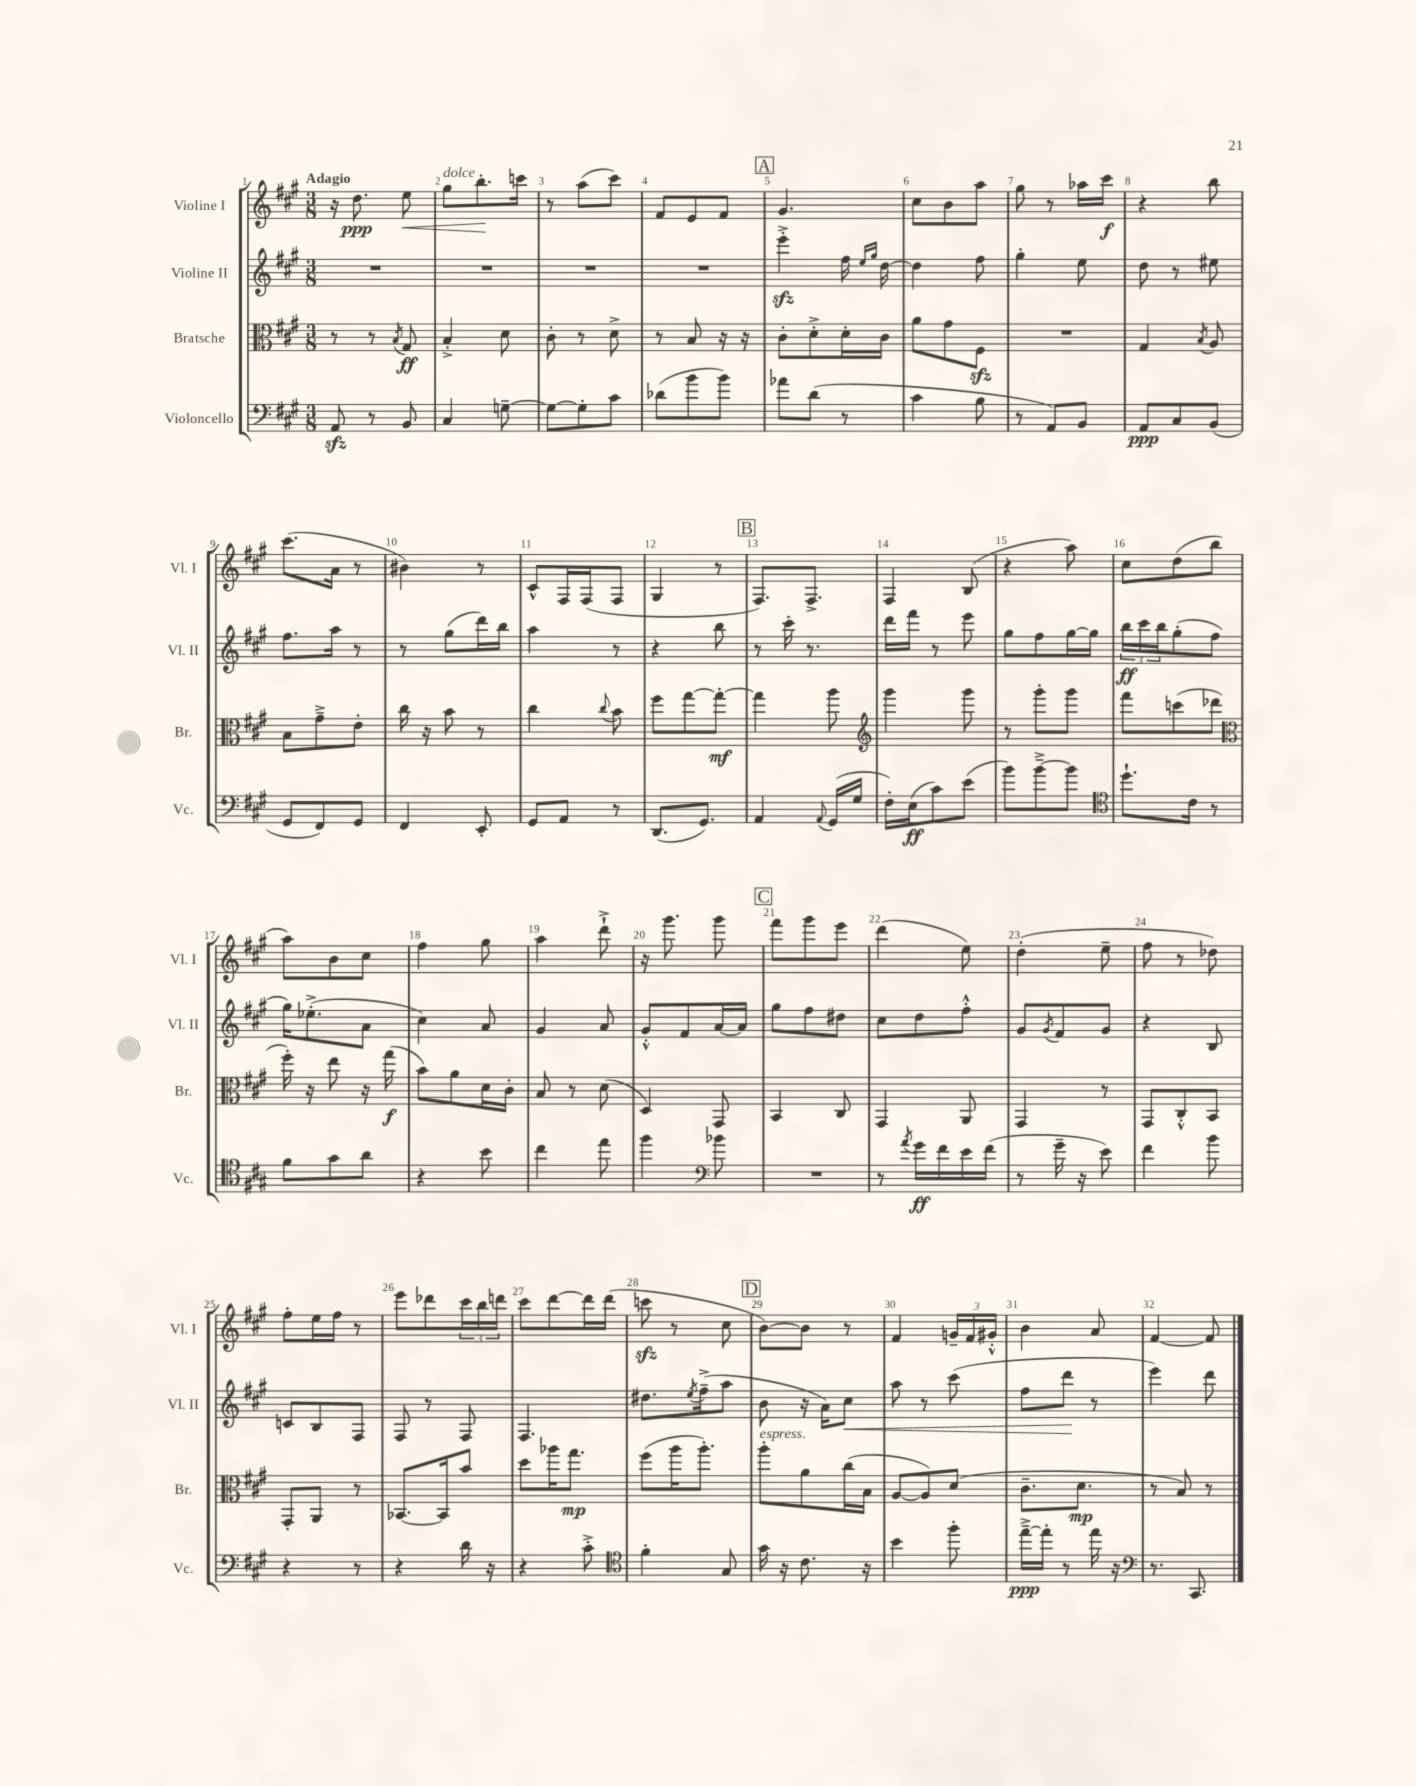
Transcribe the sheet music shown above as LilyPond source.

<<
\new StaffGroup <<
\new Staff = "s0" \with { instrumentName = "Violine I" shortInstrumentName = "Vl. I" } {
    \clef treble \key a \major \numericTimeSignature \time 3/8 \tempo "Adagio"
    r16 d''8.\ppp e''8\< |
    gis''8^\markup { \italic "dolce" } b''8.-.\! c'''16 |
    r8 a''8( cis'''8) |
    fis'8 e'8 fis'8 |
    \mark \markup { \box "A" } gis'4. |
    cis''8 b'8 a''8 |
    gis''8 r8 aes''16 cis'''16\f |
    r4 b''8 |
    cis'''8.( a'16 r8 |
    bis'4) r8 |
    cis'8-^ fis16 fis16( fis8 |
    gis4 r8 |
    \mark \markup { \box "B" } fis8.) fis8.-> |
    fis4 b8( |
    r4 a''8) |
    cis''8 d''8( b''8 |
    a''8) b'8 cis''8 |
    fis''4 gis''8 |
    a''4 d'''8-!-> |
    r16 gis'''8. gis'''8 |
    \mark \markup { \box "C" } fis'''8 gis'''8 e'''8 |
    d'''4( e''8) |
    d''4-.( e''8-- |
    fis''8 r8 des''8) |
    fis''8-. e''16 fis''16 r8 |
    e'''8 des'''8 \tuplet 3/2 { cis'''16 b''16 d'''16 } |
    cis'''8 d'''8~ d'''16 d'''16( |
    c'''8\sfz r8 cis''8 |
    \mark \markup { \box "D" } b'8~) b'8 r8 |
    fis'4 \tuplet 3/2 { g'16-- fis'16 gis'16-.-^ } |
    b'4 a'8 |
    fis'4~ fis'8 \bar "|." |
}
\new Staff = "s1" \with { instrumentName = "Violine II" shortInstrumentName = "Vl. II" } {
    \clef treble \key a \major \numericTimeSignature \time 3/8
    R4. |
    R4. |
    R4. |
    R4. |
    \mark \markup { \box "A" } e'''4-.->\sfz fis''16 \grace { e''16 gis''16 } d''16~ |
    d''4 fis''8 |
    gis''4-. e''8 |
    d''8 r8 eis''8 |
    fis''8. a''16 r8 |
    r8 gis''8( d'''16) b''16 |
    a''4 r8 |
    r4 b''8 |
    \mark \markup { \box "B" } r8 cis'''16-. r8. |
    d'''16 fis'''16 r8 e'''8 |
    gis''8 fis''8 gis''16~ gis''16 |
    \tuplet 3/2 { b''16\ff cis'''16 b''16 } gis''8-.( fis''8 |
    gis''16) ees''8.-.->( a'8 |
    cis''4) a'8 |
    gis'4 a'8 |
    gis'8-.-^ fis'8 a'16~ a'16 |
    \mark \markup { \box "C" } gis''8 fis''8 dis''8 |
    cis''8 d''8 fis''8-.-^ |
    gis'8 \acciaccatura { gis'8 } fis'8 gis'8 |
    r4 b8 |
    c'8 b8 fis8 |
    fis8 r8 fis8 |
    fis4. |
    dis''8. \acciaccatura { e''8 } fis''16--->( a''8 |
    \mark \markup { \box "D" } b'8 r16 a'16) cis''8\< |
    a''8 r8 cis'''8( |
    fis''8 d'''8\! r8 |
    e'''4) d'''8 \bar "|." |
}
\new Staff = "s2" \with { instrumentName = "Bratsche" shortInstrumentName = "Br." } {
    \clef alto \key a \major \numericTimeSignature \time 3/8
    r8 r8 \acciaccatura { b8 } gis8\ff |
    b4-.-> d'8 |
    cis'8-. r8 d'8-> |
    r8 b8 r16 r16 |
    \mark \markup { \box "A" } cis'8-. d'8-.-> d'16-. cis'16 |
    a'8 gis'8 fis8\sfz |
    R4. |
    gis4 \acciaccatura { b8 } a8 |
    b8 gis'8---> e'8-. |
    cis''16 r16 b'8 r8 |
    cis''4 \appoggiatura { cis''8 } b'8 |
    fis''8 gis''8~ gis''8~-.\mf |
    \mark \markup { \box "B" } gis''4 a''8 |
    \clef treble gis'''4 gis'''8 |
    r8 gis'''8-. gis'''8 |
    fis'''8 c'''8( des'''8 |
    \clef alto fis''16-.) r16 e''8 r16 gis''16\f( |
    b'8) a'8 d'16 cis'16-. |
    b8 r8 d'8( |
    d4) gis,8 |
    \mark \markup { \box "C" } b,4 cis8 |
    gis,4 a,8 |
    gis,4 r8 |
    gis,8 cis8-.-^ b,8 |
    gis,8-. a,8 r8 |
    bes,8.~ bes,16 b'8 |
    d''8 aes''16 gis''8.\mp |
    fis''8( a''16 a''8.-.) |
    \mark \markup { \box "D" } a''8-.^\markup { \italic "espress." } a'8 cis''16( b16 |
    a8~ a8) d'8( |
    cis'8.-- d'8.\mp |
    r8 b8) r8 \bar "|." |
}
\new Staff = "s3" \with { instrumentName = "Violoncello" shortInstrumentName = "Vc." } {
    \clef bass \key a \major \numericTimeSignature \time 3/8
    a,8\sfz r8 b,8 |
    cis4 g8~-- |
    g8~ g8-. cis'8 |
    des'8( b'8 b'8) |
    \mark \markup { \box "A" } aes'8 d'8( r8 |
    cis'4 b8 |
    r8 a,8) b,8 |
    a,8\ppp cis8 b,8( |
    gis,8 fis,8) gis,8 |
    fis,4 e,8-. |
    gis,8 a,8 r8 |
    d,8.( gis,8.) |
    \mark \markup { \box "B" } a,4 \appoggiatura { a,8 } gis,16( gis16 |
    fis16-.) e16\ff( cis'8) e'8( |
    b'8) b'8~---> b'8 |
    \clef tenor d''8.-! cis'16 r8 |
    fis'8 gis'8 a'8 |
    r4 b'8 |
    cis''4 e''8 |
    fis''4 \clef bass bes'8 |
    \mark \markup { \box "C" } R4. |
    r8 \acciaccatura { a'8 } gis'16\ff fis'16 e'16 fis'16( |
    r8 gis'16-- r16 e'8) |
    fis'4 b'8 |
    r4 r8 |
    r4 d'16 r16 |
    r4 cis'8-.-> |
    \clef tenor fis'4-. gis8 |
    \mark \markup { \box "D" } gis'16 r16 cis'8. r16 |
    b'4 fis''8-. |
    e''16~--->\ppp e''16-. r8 e''16 r16 |
    \clef bass r8. cis,8. \bar "|." |
}
>>
>>
\layout { \context { \Score \override BarNumber.break-visibility = ##(#f #t #t) barNumberVisibility = #all-bar-numbers-visible } }
